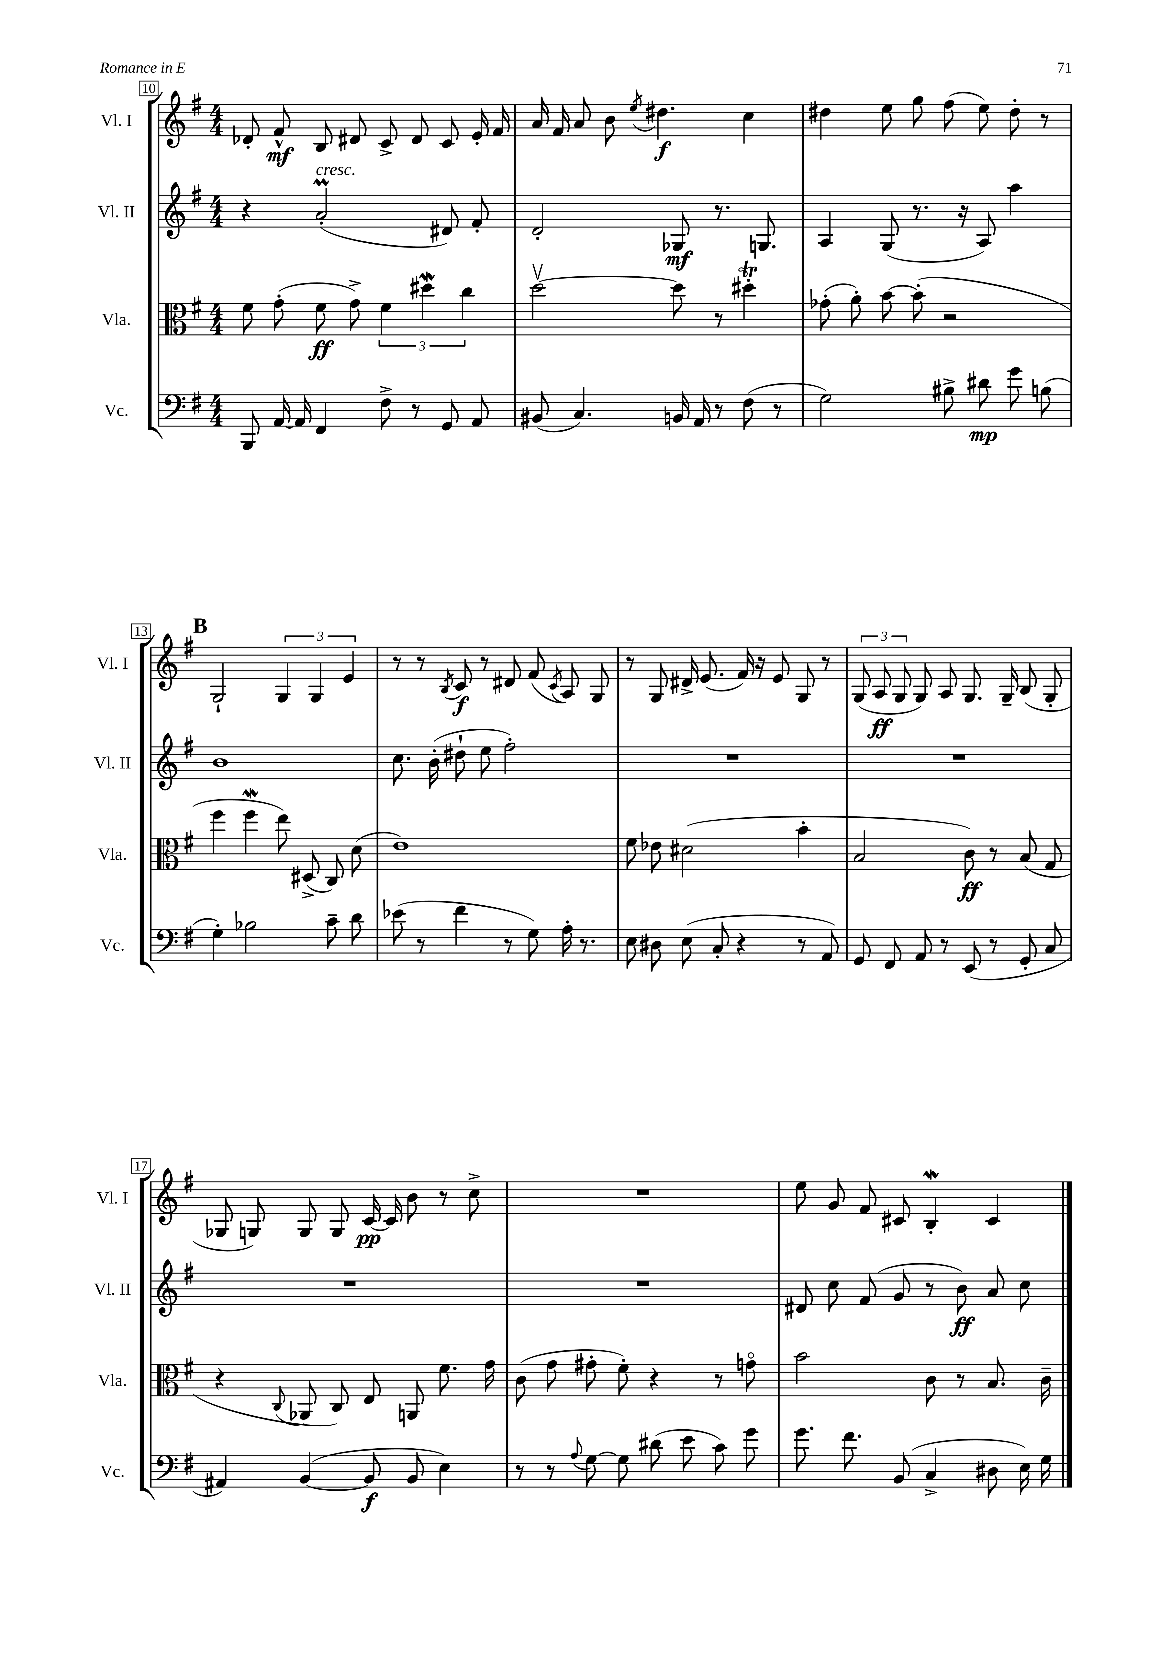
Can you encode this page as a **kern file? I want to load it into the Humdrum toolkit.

**kern	**kern	**kern	**kern
*staff4	*staff3	*staff2	*staff1
*clefF4	*clefC3	*clefG2	*clefG2
*k[f#]	*k[f#]	*k[f#]	*k[f#]
*M4/4	*M4/4	*M4/4	*M4/4
8BBB	8f#	4r	8d-'
[16AA	(8g'	.	8f#^^
16AA]	.	.	.
4FF#	8f#	(2a'	8B
.	8g^)	.	8d#
8F#^	6f#	.	8c^
8r	.	.	8d#
.	6dd#	.	.
8GG	.	8d#)	8c
.	6cc	.	.
8AA	.	8f#'	16e'
.	.	.	16f#
=	=	=	=
(8BB#	[2ddv	2d'	16a
.	.	.	16f#
4.C)	.	.	8a
.	.	.	8b
.	.	.	8qee
.	.	.	4.dd#
16BB	8dd]	8G-	.
16AA	.	.	.
8r	8r	8.r	.
(8F#	4dd#'	.	4cc
.	.	8.G	.
8r	.	.	.
=	=	=	=
2G)	(8g-'	4A	4dd#
.	8a')	.	.
.	[8b	(8G	8ee
.	(8b']	8.r	8gg
8B#^	2r	.	(8ff#
.	.	16r	.
8d#	.	8A)	8ee)
8g	.	4aa	8dd#'
(8B	.	.	8r
=	=	=	=
4G')	4ff#	1b	2G`
2B-	4ff#	.	.
.	8ee)	.	6G
.	(8D#^	.	.
.	.	.	6G
8c~	8C)	.	.
.	.	.	6e
8d	(8d	.	.
=	=	=	=
(8e-	1e)	8.cc	8r
8r	.	.	8r
.	.	(16b'	.
.	.	.	8qB
4f#	.	8dd#`	8c
.	.	8ee	8r
8r	.	2ff#')	8d#
8G)	.	.	(8f#
.	.	.	8qc
16A'	.	.	8A)
8.r	.	.	.
.	.	.	8G
=	=	=	=
8E	8f#	1r	8r
8D#	8e-	.	8G
(8E	(2d#	.	16d#^
.	.	.	(8.e
8C'	.	.	.
4r	.	.	16f#)
.	.	.	16r
.	.	.	8e
8r	4b'	.	8G
8AA)	.	.	8r
=	=	=	=
8GG	2B	1r	(12G
.	.	.	12A
8FF#	.	.	.
.	.	.	12G
8AA	.	.	8G)
8r	.	.	8A
(8EE	8c)	.	8.G
8r	8r	.	.
.	.	.	16G~
8GG'	(8B	.	(8B
8C	8G	.	8G'
=	=	=	=
4AA#)	4r	1r	8G-
.	.	.	8G)
.	8qqC	.	.
([4BB	8AA-	.	8G
.	8C)	.	8G
8BB]	8E	.	[16c
.	.	.	16c]
8BB	8AA	.	8b
4E)	8.f#	.	8r
.	.	.	8cc^
.	16g	.	.
=	=	=	=
8r	(8c	1r	1r
8r	8g	.	.
8qqA	.	.	.
[8G	8g#'	.	.
8G]	8f#')	.	.
(8d#	4r	.	.
8e	.	.	.
8c)	8r	.	.
8g	8go	.	.
=	=	=	=
8.g	2b	8d#	8ee
.	.	8cc	8g
8.f#	.	.	.
.	.	(8f#	8f#
(8BB	.	8g	8c#
4C^	8c	8r	4B'
.	8r	8b)	.
8D#	8.B	8a	4c#
16E)	.	8cc	.
16G	16c~	.	.
==	==	==	==
*-	*-	*-	*-
